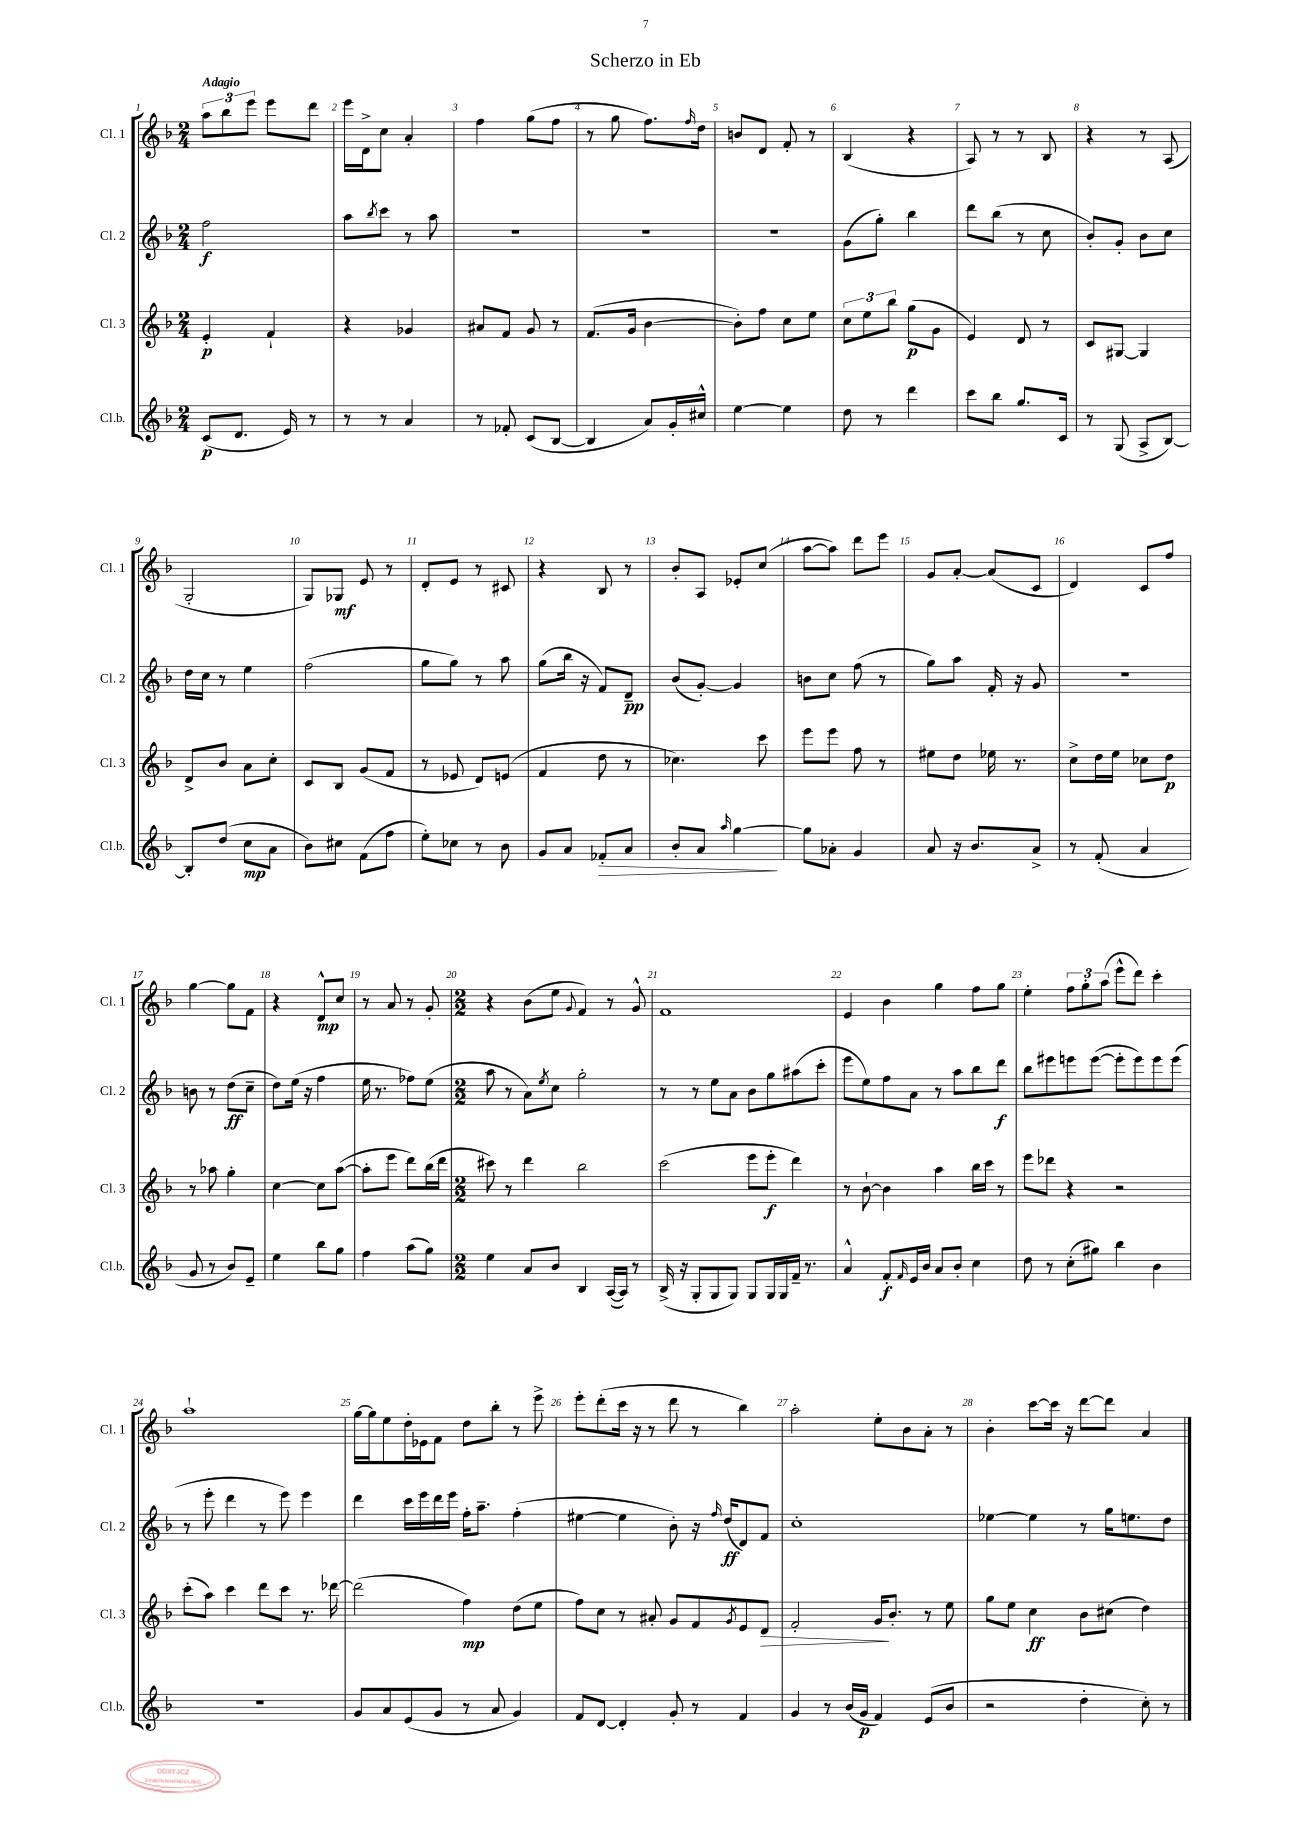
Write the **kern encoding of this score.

**kern	**kern	**kern	**kern
*staff4	*staff3	*staff2	*staff1
*clefG2	*clefG2	*clefG2	*clefG2
*k[b-]	*k[b-]	*k[b-]	*k[b-]
*M2/4	*M2/4	*M2/4	*M2/4
(8c	4e'	2ff	12aa
.	.	.	12bb-
8.d	.	.	.
.	.	.	12eee
.	4f`	.	8eee
16e)	.	.	.
8r	.	.	8ddd
=	=	=	=
8r	4r	8aa	16eee
.	.	.	16d^
.	.	8qbb-	.
8r	.	8ccc	8cc
4a	4g-	8r	4a'
.	.	8aa	.
=	=	=	=
8r	8a#	2r	4ff
8f-'	8f	.	.
(8c	8g	.	(8gg
[8B-	8r	.	8ff
=	=	=	=
4B-]	(8.f	2r	8r
.	.	.	8gg
.	16g	.	.
8a)	[4b-	.	8.ff)
16g'	.	.	.
.	.	.	16qqff
16cc#^^	.	.	16dd
=	=	=	=
[4ee	8b-'])	2r	8b
.	8ff	.	8d
4ee]	8cc	.	8f'
.	8ee	.	8r
=	=	=	=
8dd	12cc	(8g	(4B-
.	12ee	.	.
8r	.	8gg')	.
.	12bb-	.	.
4ddd	(8gg	4bb-	4r
.	8g	.	.
=	=	=	=
8ccc	4e)	8ddd	8A)
8bb-	.	(8bb-	8r
8.gg	8d	8r	8r
.	8r	8cc	8B-
16c	.	.	.
=	=	=	=
8r	8c	8b-')	4r
(8G	[8G#	8g'	.
8A^	4G#]	8b-	8r
[8B-)	.	8cc	(8A
=	=	=	=
8B-']	8d^	16dd	2G'
.	.	16cc	.
(8dd	8b-	8r	.
8cc	8a	4ee	.
8a	8cc'	.	.
=	=	=	=
8b-)	8c	(2ff	8G)
8cc#	8B-	.	8G-
(8f	(8g	.	8e
8ff	8f	.	8r
=	=	=	=
8ee')	8r	8gg	8d'
8cc-	8e-	8gg)	8e
8r	8d)	8r	8r
8b-	(8e	8aa	8c#
=	=	=	=
8g	4f	(8gg	4r
8a	.	16bb-	.
.	.	16r	.
8f-'	8dd	8f)	8B-
8a	8r	8d~	8r
=	=	=	=
8b-'	4.cc-)	(8b-	8b-'
8a	.	[8g')	8A
16qqaa	.	.	.
[4gg	.	4g]	8e-'
.	8ccc	.	(8cc
=	=	=	=
8gg]	8eee	8b	[8aa
8a-'	8eee	8cc	8aa])
4g	8ff	(8ff	8ddd
.	8r	8r	8eee
=	=	=	=
8a	8ee#	8gg)	8g
16r	8dd	8aa	[8a'
8.b-	.	.	.
.	16ee-	16f'	(8a]
.	8.r	16r	.
8a^	.	8g	8c
=	=	=	=
8r	8cc^	2r	4d)
(8f'	16dd	.	.
.	16ee	.	.
4a	8cc-	.	8c
.	8dd	.	8ff
=	=	=	=
8g	8r	8b	[4gg
8r	8aa-	8r	.
8b-)	4gg'	(8dd	8gg]
8e~	.	8cc~	8f
=	=	=	=
4ee	[4cc	8dd)	4r
.	.	(16ee	.
.	.	16r	.
8bb-	8cc]	4ff	8d^^
8gg	([8aa	.	8cc
=	=	=	=
4ff	8aa']	16ee	8r
.	.	8.r	.
.	8eee	.	8a
(8aa	8ddd)	8ff-)	8r
8gg)	(16bb-	(8ee	8g'
.	16ddd	.	.
=	=	=	=
*M2/2	*M2/2	*M2/2	*M2/2
4ee	8ccc#)	8aa	4r
.	8r	8r	.
8a	4ddd	8a)	(8b-
.	.	8qee	.
8b-	.	8cc	8ee
.	.	.	8qqg
4B-	2bb-	2gg'	4f)
([16A	.	.	8r
16A])	.	.	.
8r	.	.	8g^^
=	=	=	=
(16B-^	(2ccc	8r	1f
16r	.	.	.
8G'	.	8r	.
8G	.	8ee	.
8G)	.	8a	.
8G	8eee	8b-	.
16G	8eee'	8gg	.
16G	.	.	.
16f~	4ddd)	(8aa#	.
8.r	.	.	.
.	.	8ccc'	.
=	=	=	=
4a^^	8r	8eee	4e
.	[8b-`	8ee)	.
8f'	4b-]	8ff	4b-
16qqf	.	.	.
16e	.	8a	.
16b-	.	.	.
8a	4aa	8r	4gg
8b-'	.	8aa	.
4cc	16bb-	8bb-	8ff
.	16ccc	.	.
.	8r	8ddd	8gg
=	=	=	=
8dd	8eee	8bb-	4ee'
8r	8ddd-	8eee#	.
(8cc'	4r	8eee	12ff
.	.	.	12gg'
8gg#)	.	([8eee	.
.	.	.	(12aa
4bb-	2r	8eee']	8eee^^
.	.	8eee)	8ddd)
4b-	.	8eee	4ccc'
.	.	(8eee	.
=	=	=	=
1r	(8ccc'	8r	1aa`
.	8aa)	8eee'	.
.	4ccc	4ddd	.
.	8ddd	8r	.
.	8ccc	8eee)	.
.	8.r	4eee	.
.	[16ddd-	.	.
=	=	=	=
8g	(2ddd-]	4ddd	[16gg
.	.	.	16gg]
8a	.	.	8ee
(8e	.	16ccc	16dd'
.	.	16eee	16e-
8g	.	16ddd	8f
.	.	16eee	.
8r	4ff)	16ff'	8dd
.	.	8.aa~	.
8a	.	.	8bb-'
4g)	(8dd	(4ff'	8r
.	8ee	.	8eee^
=	=	=	=
8f	8ff)	[4ee#	8eee'
[8d	8cc	.	(8ddd'
4d']	8r	4ee#]	16ccc
.	.	.	16r
.	8a#'	.	8r
8g'	8g	8b-')	8ddd
8r	8f	16r	8r
.	.	16qqff	.
.	.	(16dd	.
.	8qg	.	.
4f	8e	8d)	4bb-)
.	8d	8f	.
=	=	=	=
4g	2f'	1cc'	2aa'
8r	.	.	.
(16b-	.	.	.
16g	.	.	.
4f)	16g	.	8ee'
.	8.b-'	.	.
.	.	.	8b-
(8e	8r	.	8a'
8b-	8ee	.	8r
=	=	=	=
2r	8gg	[4ee-	4b-'
.	8ee	.	.
.	4cc	4ee-]	[8ccc
.	.	.	16ccc]
.	.	.	16r
4dd'	8b-	8r	[8ddd
.	(8cc#	16gg	8ddd]
.	.	8.ee	.
8cc')	4dd)	.	4a
8r	.	8dd	.
==	==	==	==
*-	*-	*-	*-
